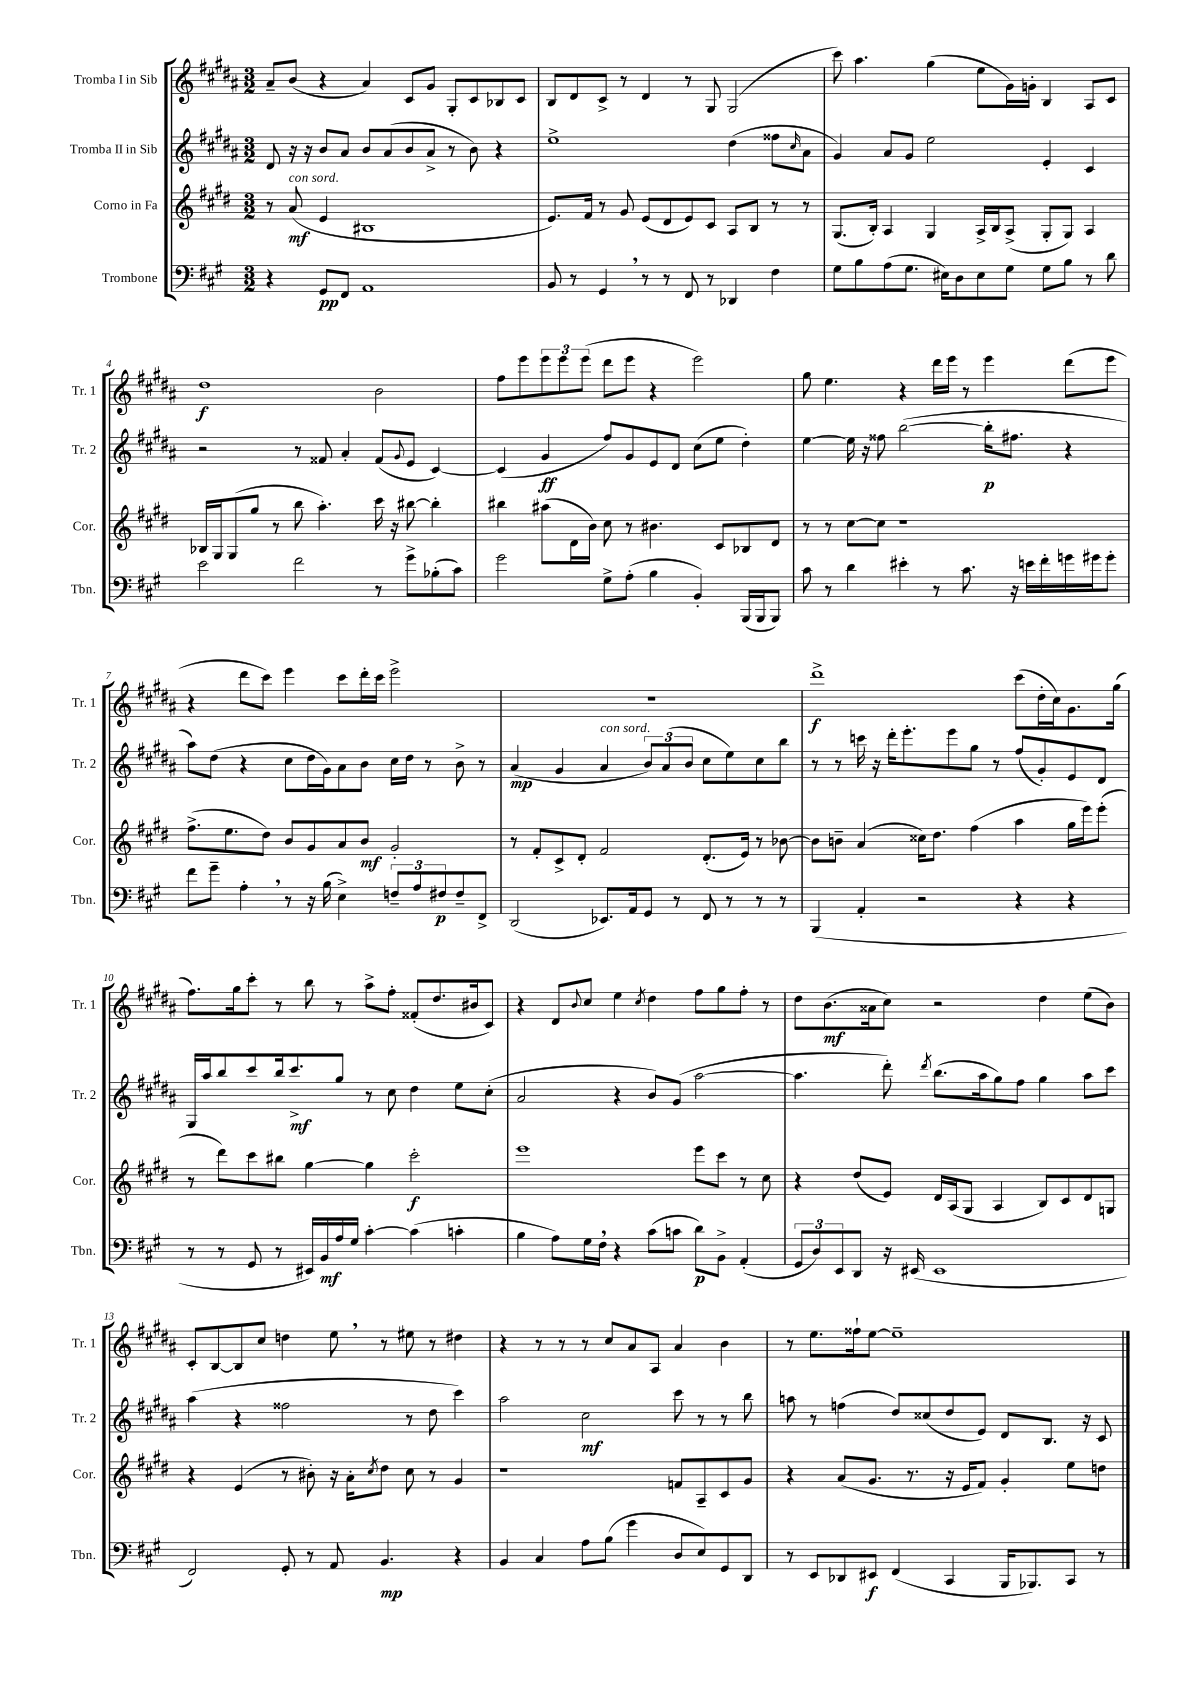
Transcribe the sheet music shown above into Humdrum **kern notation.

**kern	**kern	**kern	**kern
*staff4	*staff3	*staff2	*staff1
*clefF4	*clefG2	*clefG2	*clefG2
*k[f#c#g#]	*k[f#c#g#d#]	*k[f#c#g#d#a#]	*k[f#c#g#d#a#]
*M3/2	*M3/2	*M3/2	*M3/2
4r	8r	8d#/	8a#~/L
.	(8a/	16r	(8b/J
.	.	16r	.
8GG#/L	4e/	8b/L	4r
8FF#/J	.	8a#/J	.
1AA	1B#	8b/L	4a#/)
.	.	(8a#/	.
.	.	8b/	8c#/L
.	.	8a#^/J	8g#/J
.	.	8r	8G#'/L
.	.	8b\)	8c#/
.	.	4r	8B-/
.	.	.	8c#/J
=	=	=	=
8BB/	8.e/L)	1ee^	8B/L
8r	.	.	8d#/
.	16f#/Jk	.	.
4GG#/	8r	.	8c#^/J
.	8g#/	.	8r
8r	(8e/L	.	4d#/
8r	8d#/	.	.
8FF#/	8e/)	.	8r
8r	8c#/J	.	8G#/
4DD-/	8A/L	(4dd#\	(2G#/
.	8B/J	.	.
4F#\	8r	8ff##\L	.
.	.	16qqcc#/	.
.	8r	8a#\J	.
=	=	=	=
8G#\L	(8.G#/L	4g#/)	8ccc#\)
8B\	.	.	4.aa#\
.	16B'/Jk)	.	.
(8A\	4A/	8a#/L	.
8.G#\J	.	8g#/J	.
.	4G#/	2ee\	(4gg#\
16E#\LK)	.	.	.
8D\	.	.	.
8E#\	16A^/LL	.	8ee\L
.	16B/J	.	.
8G#\J	(8A^/J	.	16g#\L)
.	.	.	16g'\JJ
8G#\L	8G#'/L	4e'/	4B/
8B\J	8G#/J)	.	.
8r	4A/	4c#/	8A#/L
8d\	.	.	8c#/J
=	=	=	=
2e\	16B-/LL	2r	1dd#
.	16G#/J	.	.
.	(8G#/	.	.
.	8gg#/J	.	.
.	8r	.	.
2f#\	8bb\	8r	.
.	4.aa'\)	8f##/	.
.	.	4a#'/	.
8r	16ccc#\	(8f##/L	2b\
.	16r	.	.
.	.	8qqg#/	.
8g#^\L	[8bb#\	8e/J	.
(8B-'\	4bb#'\]	[4c#/)	.
8c#\J)	.	.	.
=	=	=	=
2g#\	4bb#\	(4c#/]	8ff#\L
.	.	.	8eee\
.	(8aa#\L	4g#/	12eee\
.	.	.	12eee\
.	16d#\L	.	.
.	.	.	(12eee\J
.	16b\JJ)	.	.
8G#^\L	8cc#\	8ff#/L)	8ddd#\L
(8A'\J	8r	8g#/	8eee\J
4B\	4.b#\	8e/	4r
.	.	8d#/J	.
4BB'/)	.	(8cc#\L	2eee\)
.	8c#/L	8ee\J	.
(16BBB/LL	8B-/	4dd#'\)	.
16BBB/J	.	.	.
8BBB/J)	8d#/J	.	.
=	=	=	=
8c#\	8r	[4ee\	8gg#\
8r	8r	.	4.ee\
4d\	[8cc#\L	16ee\]	.
.	.	16r	.
.	8cc#\]J	8ff##\	.
4e#'\	1r	([2bb\	4r
8r	.	.	16ddd#\LL
.	.	.	16eee\JJ
8.c#\	.	.	8r
.	.	16bb'\]LK	4eee\
16r	.	8.ff#\J	.
16e\LL	.	.	.
16f#'\	.	.	.
16g\	.	4r	(8ddd#\L
16g#\J	.	.	.
8g#'\J	.	.	8eee\J
=	=	=	=
8f#\L	(8.ff#^\L	8aa#\L)	4r
8g#~\J	.	(8dd#\J	.
.	8.ee\	.	.
4A'\	.	4r	8ddd#\L
.	8dd#\J)	.	8ccc#\J)
8r	8b/L	8cc#\L	4eee\
16r	8g#/	16dd#\L	.
(16B\	.	16g#\J)	.
4E^\)	8a/	8a#\	8ccc#\L
.	8b/J	8b\J	16ddd#'\L
.	.	.	16ccc#\JJ
12F~/L	2g#'/	16cc#\LL	2eee^\
.	.	16dd#\JJ	.
12A/	.	.	.
.	.	8r	.
12F#/	.	.	.
8F#~/	.	8b^\	.
8FF#^/J	.	8r	.
=	=	=	=
(2DD/	8r	(4a#/	1.r
.	8f#'/L	.	.
.	8c#^/	4g#/	.
.	8d#'/J	.	.
8.EE-/L)	2f#/	4a#/	.
16AA/k	.	.	.
8GG#/J	.	12b/L)	.
.	.	(12a#/	.
8r	.	.	.
.	.	12b/J	.
8FF#/	(8.d#'/L	8cc#\L	.
8r	.	8ee\)	.
.	16e/Jk)	.	.
8r	8r	8cc#\	.
8r	[8b-\	8bb\J	.
=	=	=	=
(4BBB/	8b-\]L	8r	1ddd#^
.	8b~\J	8r	.
4AA'/	(4a/	16ccc\	.
.	.	16r	.
.	.	16ddd#'\LK	.
.	.	8.eee'\	.
2r	16cc##\LK)	.	.
.	8.dd#\J	.	.
.	.	8eee\	.
.	(4ff#\	8gg#\J	.
.	.	8r	.
4r	4aa\	(8ff#/L	(8ccc#\L
.	.	8g#'/)	16dd#'\L
.	.	.	16cc#\J)
4r	16gg#\LL	8e/	8.g#\
.	16eee\J)	.	.
.	(8eee'\J	8d#/J	.
.	.	.	(16gg#\Jk
=	=	=	=
8r	8r	16G#/LL	8.ff#\L)
.	.	16aa#/J	.
8r	8ddd#\L)	8bb/	.
.	.	.	16gg#\k
8GG#/	8ccc#\	8ccc#/	8ccc#'\J
8r	8bb#\J	16bb/k	8r
.	.	8.ccc#^/	.
16EE#/LL)	[4gg#\	.	8bb\
16BB/	.	.	.
16A/	.	8gg#/J	8r
16G#/JJ	.	.	.
[4c#'\	4gg#\]	8r	8aa#^\L
.	.	8cc#\	8ff#'\J
(4c#\]	2ccc#'\	4dd#\	(8f##'/L
.	.	.	8.dd#/
4c'\	.	8ee\L	.
.	.	.	16b#/k
.	.	(8cc#'\J	8c#/J)
=	=	=	=
4B\	1eee	2a#/	4r
8A\L)	.	.	8d#/L
.	.	.	8qqb/
16G#\L	.	.	8cc#/J
16F#\JJ	.	.	.
4r	.	4r	4ee\
.	.	.	8qcc#/
(8c#\L	.	8b/L)	4dd#\
8c\J	.	(8g#/J	.
8d\L)	8eee\L	[2aa#\	8ff#\L
8BB^\J	8ccc#\J	.	8gg#\
(4AA'/	8r	.	8ff#'\J
.	8cc#\	.	8r
=	=	=	=
12GG#/L	4r	4.aa#\]	8dd#\L
12D/)	.	.	.
.	.	.	(8.b\
12EE/	.	.	.
8DD/J	(8dd#/L	.	.
.	.	.	16a##\k
16r	8e/J)	8ddd#'\)	8cc#\J)
(16EE#/	.	.	.
.	.	8qddd#/	.
1EE#	16d#/LL	(8.bb\L	2r
.	(16A/J	.	.
.	8G#/J	.	.
.	.	16aa#\k	.
.	4A/	8gg#\)	.
.	.	8ff#\J	.
.	8B/L)	4gg#\	4dd#\
.	8c#/	.	.
.	8d#/	8aa#\L	(8ee\L
.	8G/J	8ccc#\J	8b\J)
=	=	=	=
2FF#/)	4r	(4aa#\	8c#'/L
.	.	.	[8B/
.	(4e/	4r	8B/]
.	.	.	8cc#/J
8GG#'/	8r	2ff##\	4dd\
8r	8b#'\)	.	.
8AA/	16r	.	8ee\
.	16a'\LK	.	.
.	8qcc#/	.	.
4.BB/	8dd#\J	.	8r
.	8cc#\	8r	8ee#\
.	8r	8dd#\	8r
4r	4g#/	4ccc#\)	4dd#\
=	=	=	=
4BB/	1r	2aa#\	4r
4C#/	.	.	8r
.	.	.	8r
8A\L	.	2cc#\	8r
(8B\J	.	.	8cc#/L
4g#\	.	.	8a#/
.	.	.	8A#/J
8D/L	8f/L	8ccc#\	4a#/
8E/)	8A~/	8r	.
8GG#/	8c#/	8r	4b\
8DD/J	8g#/J	8bb\	.
=	=	=	=
8r	4r	8aa\	8r
8EE/L	.	8r	8.ee\L
8DD-/	(8a/L	(4ff\	.
.	.	.	16ff##`\k
8EE#/J	8.g#/J	.	[8ee\J
(4FF#/	.	8dd#/L)	1ee~]
.	8.r	.	.
.	.	(8cc##/	.
4CC#/	16r	8dd#/	.
.	16e/LK	.	.
.	8f#/J)	8e/J)	.
16BBB/LK	4g#'/	8d#/L	.
8.BBB-/)	.	.	.
.	.	8.B/J	.
8CC#/J	8ee\L	.	.
.	.	16r	.
8r	8dd\J	8c#/	.
==	==	==	==
*-	*-	*-	*-
